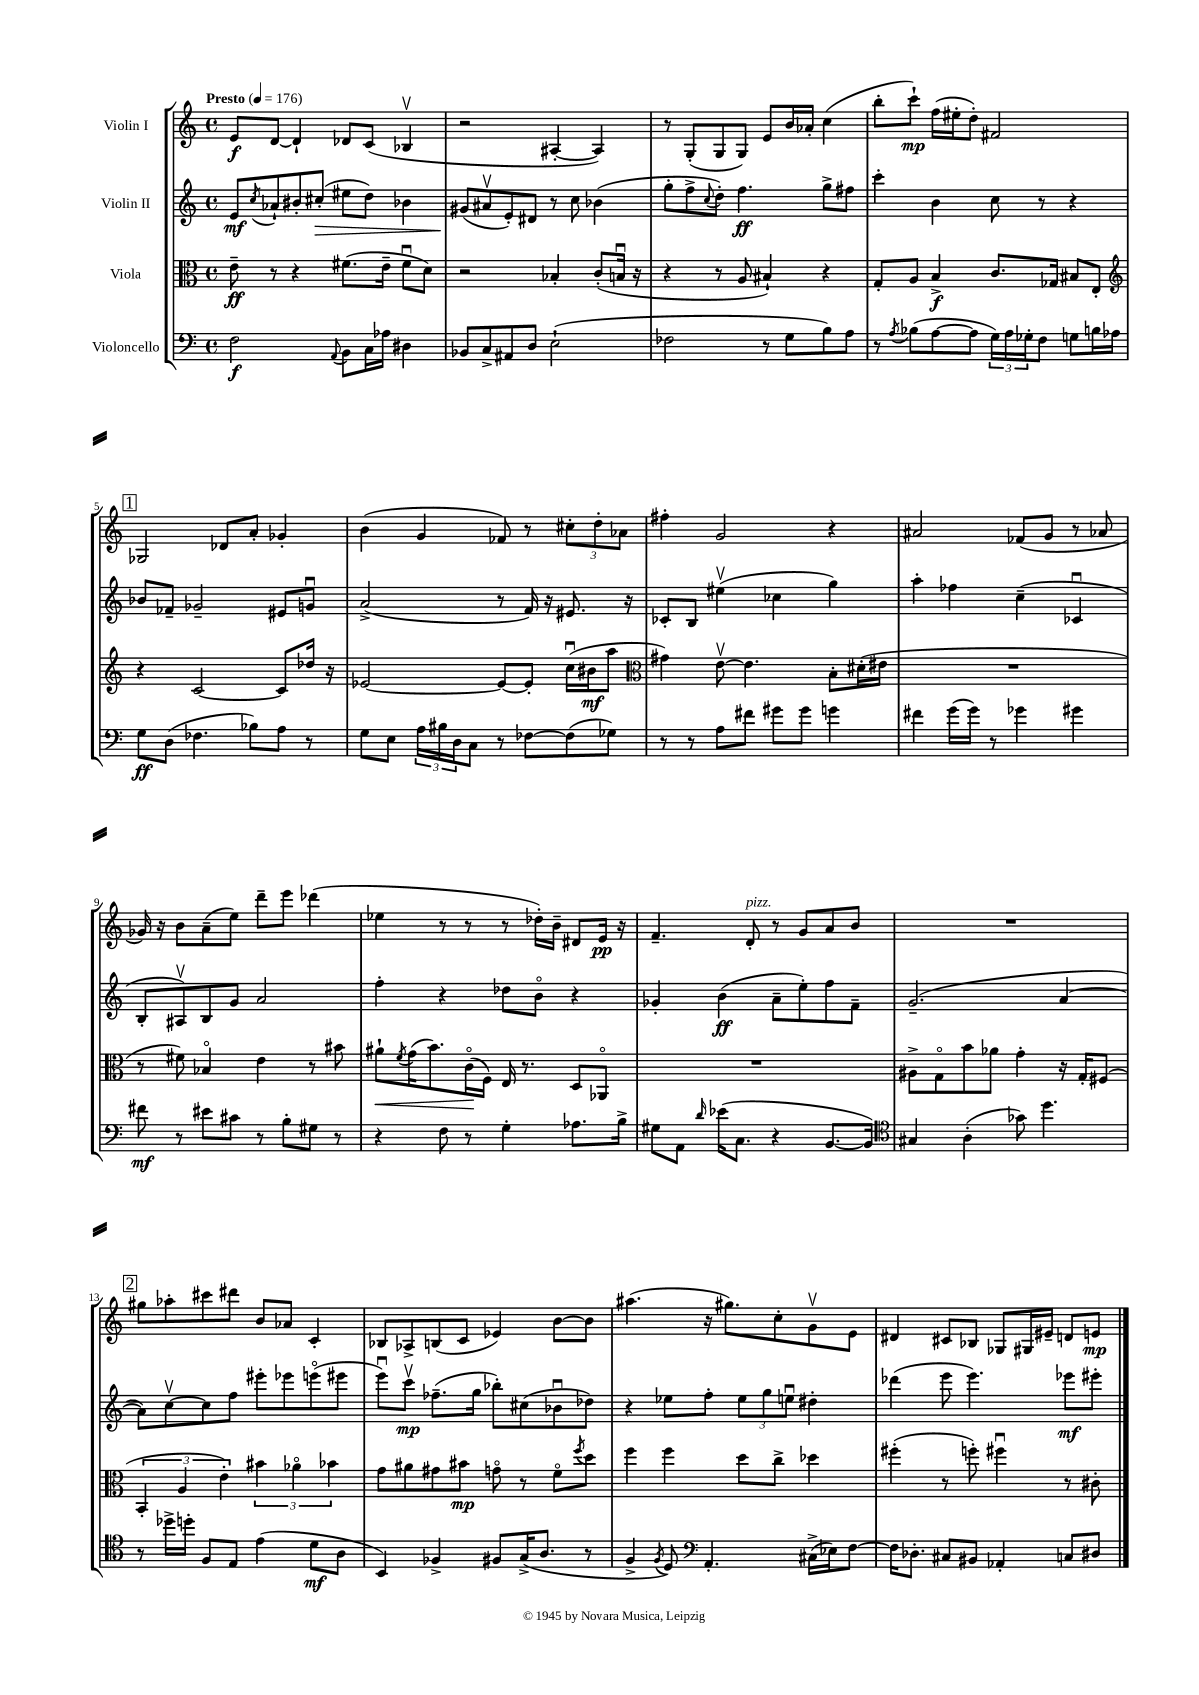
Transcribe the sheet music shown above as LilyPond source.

<<
\new StaffGroup <<
\new Staff = "s0" \with { instrumentName = "Violin I" } {
    \clef treble \key c \major \defaultTimeSignature \time 4/4 \tempo "Presto" 4 = 176
    e'8\f d'8~ d'4-! des'8 c'8( bes4\upbow |
    r2 ais4~-. ais4) |
    r8 g8-.( g8 g8) e'8 b'16 aes'16-. c''4( |
    b''8-. c'''8-!\mp) f''16( eis''16-. d''8-.) fis'2 |
    \mark \markup { \box "1" } ges2 des'8 a'8-. ges'4-. |
    b'4( g'4 fes'8) r8 \tuplet 3/2 { cis''8-. d''8-. aes'8 } |
    fis''4-. g'2 r4 |
    ais'2 fes'8( g'8 r8 aes'8 |
    ges'16) r16 b'8 a'8--( e''8) d'''8-- e'''8 des'''4( |
    ees''4 r8 r8 r8 des''16-.) b'16-- dis'8 e'16\pp r16 |
    f'4.-- d'8-.^\markup { \italic "pizz." } r8 g'8 a'8 b'8 |
    R1 |
    \mark \markup { \box "2" } gis''8 aes''8-. cis'''8 dis'''8 b'8 aes'8 c'4-. |
    bes8 aes8-> b8( c'8 ees'4) b'8~ b'8 |
    ais''4.( r16 gis''8.) c''8-. g'8\upbow e'8 |
    dis'4 cis'8 bes8 ges8 gis16 eis'16-- d'8 e'8\mp \bar "|." |
}
\new Staff = "s1" \with { instrumentName = "Violin II" } {
    \clef treble \key c \major \defaultTimeSignature \time 4/4
    e'8\mf \acciaccatura { c''8 } aes'8-! bis'8-. cis''8-.\>( eis''8 d''8) bes'4 |
    gis'8\!( ais'8\upbow e'8-.) dis'8 r8 c''8 bes'4( |
    g''8-. f''8-> \appoggiatura { c''8 } d''8-.) f''4.\ff g''8-> fis''8 |
    c'''4-. b'4 c''8 r8 r4 |
    \mark \markup { \box "1" } bes'8 fes'8-- ges'2-- eis'8 g'8\downbow |
    a'2->( r8 f'16) r16 eis'8. r16 |
    ces'8-. b8 eis''4\upbow( ces''4 g''4) |
    a''4-. fes''4 c''4--( ces'4\downbow |
    b8-. ais8\upbow) b8 g'8 a'2 |
    f''4-. r4 des''8 b'8\flageolet r4 |
    ges'4-. b'4\ff( a'8-- e''8-.) f''8 f'8-- |
    g'2.--( a'4~ |
    \mark \markup { \box "2" } a'8) c''8~\upbow c''8 f''8 eis'''8-. ees'''8 e'''8\flageolet( eis'''8 |
    e'''8\downbow) c'''8\upbow\mp fes''8.--( g''16 bes''8-.) cis''8( bes'8\downbow des''8) |
    r4 ees''8 f''8-. \tuplet 3/2 { ees''8 g''8 e''8\downbow } dis''4-. |
    des'''4( e'''8 e'''4.) ees'''8\mf eis'''8-. \bar "|." |
}
\new Staff = "s2" \with { instrumentName = "Viola" } {
    \clef alto \key c \major \defaultTimeSignature \time 4/4
    e'8--\ff r8 r4 fis'8.( e'16-- fis'8\downbow d'8) |
    r2 bes4-. c'8-.( b16\downbow r16 |
    r4 r8 a8 bis4-!) r4 |
    g8-. a8 b4->\f c'8. ges16 bis8 e8-. |
    \mark \markup { \box "1" } \clef treble r4 c'2~ c'8 des''16 r16 |
    ees'2~ ees'8~ ees'8-. c''16\downbow( bis'16\mf a''8 |
    \clef alto gis'4) e'8~\upbow e'4. b8-. dis'16-.( eis'16 |
    R1 |
    r8 fis'8) bes4\flageolet e'4 r8 bis'8 |
    ais'8-!\< \acciaccatura { f'8 } g'16( b'8.) c'16\flageolet\!( f16) e16 r8. d8 aes,8\flageolet |
    R1 |
    ais8-> g8\flageolet b'8 aes'8 g'4-. r16 g16-. fis8( |
    \mark \markup { \box "2" } \tuplet 3/2 { b,4-. a4 e'4-.) } \tuplet 3/2 { bis'4 aes'4\flageolet bes'4 } |
    g'8 ais'8 gis'8 bis'8\mp g'8\flageolet r8 f'8\flageolet \acciaccatura { f''8 } d''8 |
    f''4 f''4 d''8 c''8-> des''4 |
    fis''4-.( r8 f''8-.) fis''4\downbow r8 cis'8-. \bar "|." |
}
\new Staff = "s3" \with { instrumentName = "Violoncello" } {
    \clef bass \key c \major \defaultTimeSignature \time 4/4
    f2\f \appoggiatura { a,8 } b,8 c16 aes16 dis4 |
    bes,8 c8-> ais,8 d8 e2-!( |
    fes2 r8 g8 b8) a8 |
    r8 \acciaccatura { a8 } bes8( a8~ a8 \tuplet 3/2 { g16) a16 ges16-. } f8 g8 b16 aes16 |
    \mark \markup { \box "1" } g8\ff d8( fes4. bes8) a8 r8 |
    g8 e8 \tuplet 3/2 { a16 bis16 d16 } c8 r8 fes8~ fes8( ges8) |
    r8 r8 a8 fis'8 gis'8 gis'8 g'4 |
    fis'4 g'16( g'16) r8 ges'4 gis'4 |
    fis'8\mf r8 eis'8 cis'8 r8 b8-. gis8 r8 |
    r4 f8 r8 g4-. aes8. b16-> |
    gis8 a,8 \grace { d'16 } ees'16( c8. r4 b,8.~ b,16) |
    \clef tenor gis4 a4-.( ges'8) d''4. |
    \mark \markup { \box "2" } r8 des''16-> d''16-. f8 e8 e'4( d'8\mf a8 |
    b,4) fes4-> fis8 g16->( a8. r8 |
    f4-> \acciaccatura { f8 } d8) \clef bass a,4.-. cis16->( ees16) f8~ |
    f16 des8.-. cis8 bis,8 aes,4-. c8 dis8 \bar "|." |
}
>>
>>
